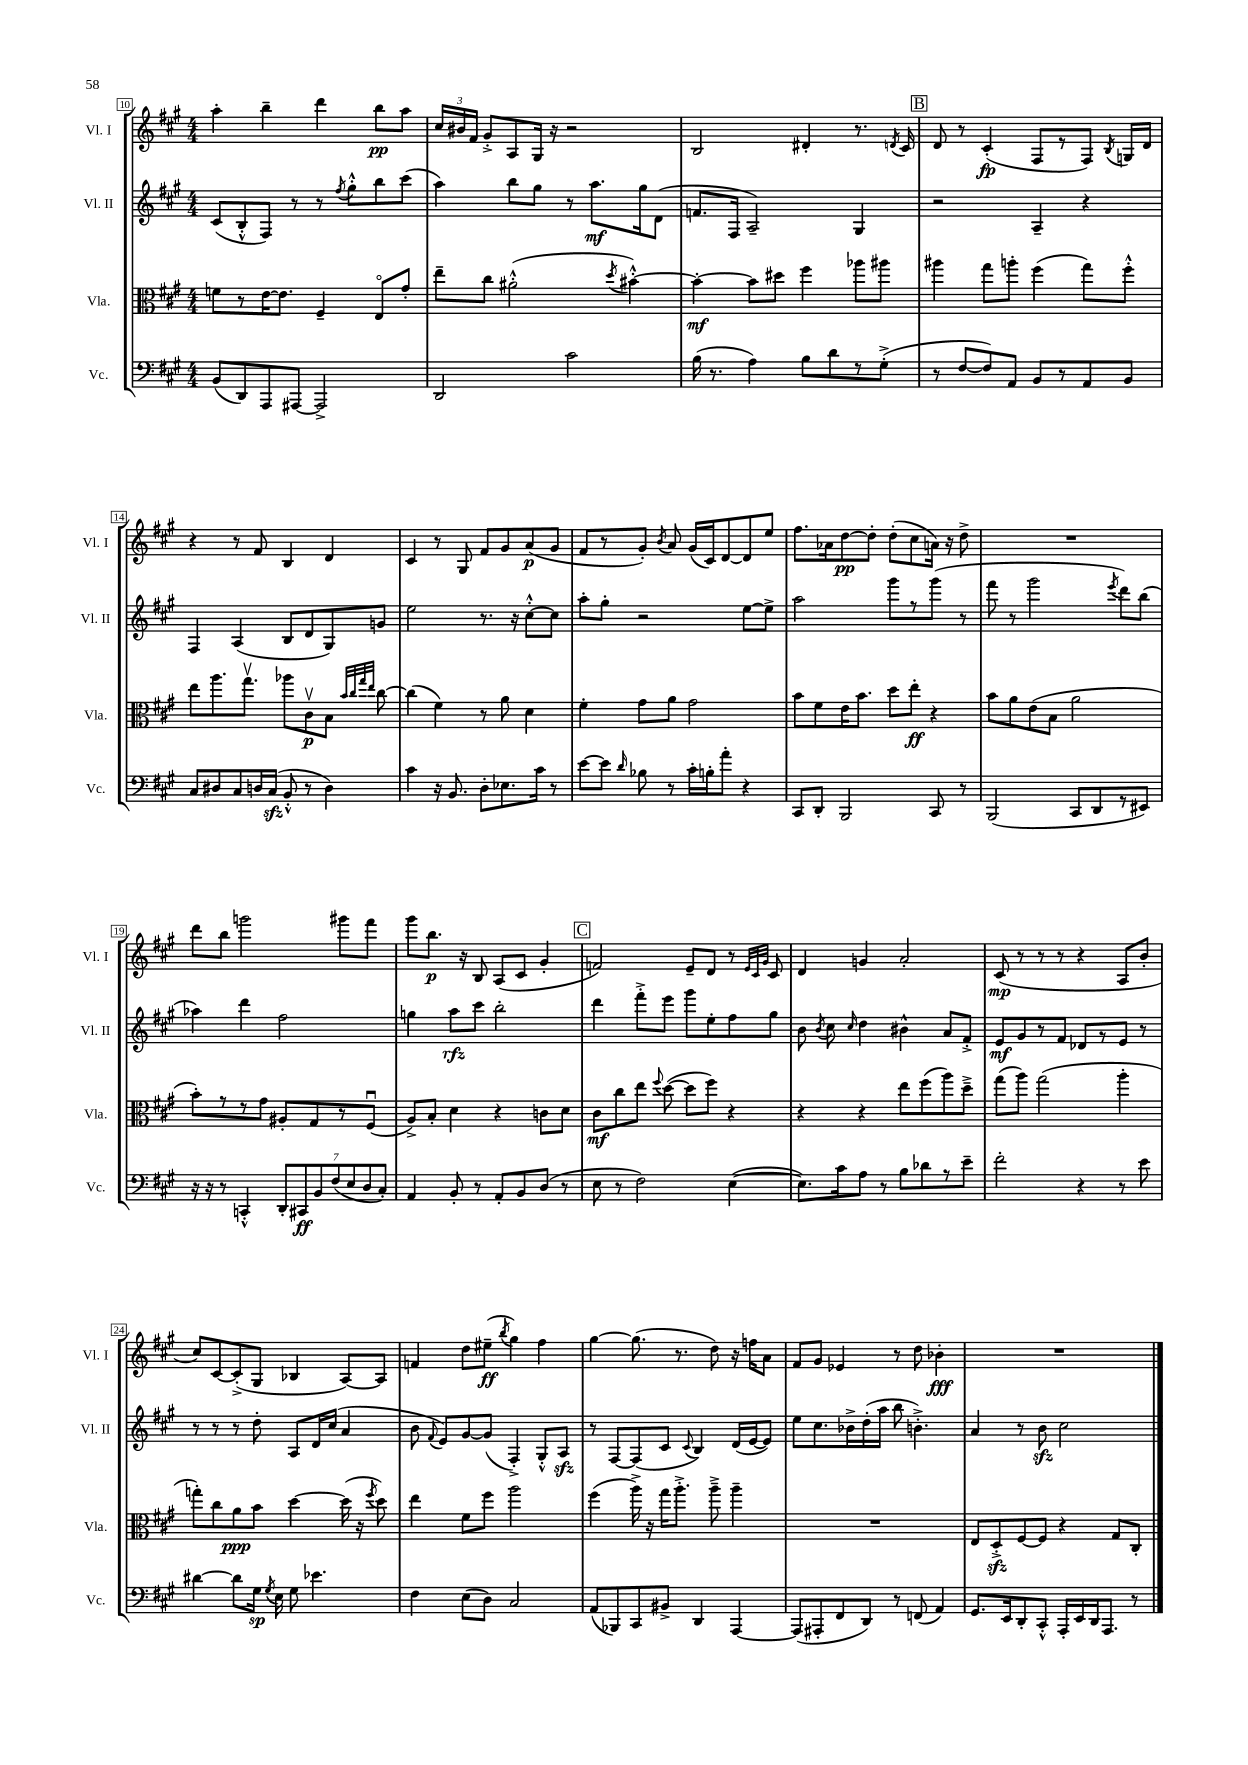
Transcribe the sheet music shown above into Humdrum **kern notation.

**kern	**dynam	**kern	**dynam	**kern	**dynam	**kern	**dynam
*part4	*part4	*part3	*part3	*part2	*part2	*part1	*part1
*staff4	*staff4	*staff3	*staff3	*staff2	*staff2	*staff1	*staff1
*I"Vc.	*	*I"Vla.	*	*I"Vl. II	*	*I"Vl. I	*
*I'Vc.	*	*I'Vla.	*	*I'Vl. II	*	*I'Vl. I	*
*clefF4	*	*clefC3	*	*clefG2	*	*clefG2	*
*k[f#c#g#]	*	*k[f#c#g#]	*	*k[f#c#g#]	*	*k[f#c#g#]	*
*M4/4	*	*M4/4	*	*M4/4	*	*M4/4	*
=10	=10	=10	=10	=10	=10	=10	=10
(8BB/L	.	8fn\L	.	(8c#/L	.	4aa'\	.
8DD/)	.	8r	.	8B'^^/	.	.	.
8AAA/	.	[16e\K	.	8F#/J)	.	4bb~\	.
.	.	8.e\J]	.	.	.	.	.
[8AAA#X/J	.	.	.	8r	.	.	.
2AAA#^/]	.	4F#~/	.	8r	.	4ddd\	.
.	.	.	.	8qff#/	.	.	.
.	.	.	.	8gg#'^^\L	.	.	.
.	.	8E/L	.	8bb\	.	8bb\L	pp
.	.	8g#'/J	.	(8ccc#\J	.	8aa\J	.
=11	=11	=11	=11	=11	=11	=11	=11
2DD/	.	8ee~\L	.	4aa\)	.	24cc#/LL	.
.	.	.	.	.	.	24b#X/	.
.	.	.	.	.	.	24f#/JJ	.
.	.	8cc#\J	.	.	.	8g#'^/L	.
.	.	(2a#X'^^\	.	8bb\L	.	8A/	.
.	.	.	.	8gg#\J	.	16G#/Jk	.
.	.	.	.	.	.	16r	.
2c#\	.	.	.	8r	.	2r	.
.	.	.	.	8.aa\L	mf	.	.
.	.	8qdd/	.	.	.	.	.
.	.	[4b#X'^^\)	.	.	.	.	.
.	.	.	.	16gg#\k	.	.	.
.	.	.	.	(8d\J	.	.	.
=12	=12	=12	=12	=12	=12	=12	=12
(16B\	.	4b#'\_	mf	8.fn/L	.	2B/	.
8.r	.	.	.	.	.	.	.
.	.	.	.	16F#/Jk	.	.	.
4A\)	.	8b#\L]	.	2A~/)	.	.	.
.	.	8dd#X\J	.	.	.	.	.
8B\L	.	4ff#\	.	.	.	4d#X'/	.
8d\	.	.	.	.	.	.	.
8r	.	8aa-X\L	.	4G#/	.	8.r	.
(8G#'^\J	.	8aa#X\J	.	.	.	.	.
.	.	.	.	.	.	8qdn/	.
.	.	.	.	.	.	16c#/	.
!!LO:REH:place=s1:t=B
=13	=13	=13	=13	=13	=13	=13	=13
8r	.	4aa#X\	.	2r	.	8d/	.
[8F#/L	.	.	.	.	.	8r	.
8F#/])	.	8gg#\L	.	.	.	(4c#'/	fp
8AA/J	.	8aan'\J	.	.	.	.	.
8BB/L	.	(4ff#\	.	4A~/	.	8F#/L	.
8r	.	.	.	.	.	8r	.
8AA/	.	8gg#\L)	.	4r	.	8F#/J)	.
.	.	.	.	.	.	8qB/	.
8BB/J	.	8ff#'^^\J	.	.	.	16Gn/LL	.
.	.	.	.	.	.	16d/JJ	.
!!LO:LB:g=z
=14	=14	=14	=14	=14	=14	=14	=14
8C#/L	.	8ee\L	.	4F#/	.	4r	.
8D#X/	.	8.aa\	.	.	.	.	.
8C#/	.	.	.	(4A/	.	8r	.
.	.	8.gg#v\J	.	.	.	.	.
16Dn/L	.	.	.	.	.	8f#/	.
(16C#zz/JJ	.	.	.	.	.	.	.
8BB'^^/	.	8aa-X\L	.	8B/L	.	4B/	.
8r	.	8c#v\	p	8d/	.	.	.
4D\)	.	8B\J	.	8G#/)	.	4d/	.
.	.	32qqb/LLL	.	.	.	.	.
.	.	32qqcc#/	.	.	.	.	.
.	.	32qqgg#/	.	.	.	.	.
.	.	32qqee/JJJ	.	.	.	.	.
.	.	[8cc#\	.	8gn/J	.	.	.
=15	=15	=15	=15	=15	=15	=15	=15
4c#\	.	(4cc#\]	.	2ee\	.	4c#/	.
16r	.	4f#\)	.	.	.	8r	.
8.BB/	.	.	.	.	.	.	.
.	.	.	.	.	.	8G#/	.
8D'\L	.	8r	.	8.r	.	8f#/L	.
8.E-X\	.	8a\	.	.	.	8g#/	.
.	.	.	.	16r	.	.	.
.	.	4d\	.	[8cc#'^^\L	.	(8a/	p
16c#\Jk	.	.	.	.	.	.	.
8r	.	.	.	8cc#\J]	.	8g#/J	.
=16	=16	=16	=16	=16	=16	=16	=16
[8e\L	.	4f#'\	.	8aa'\L	.	8f#/L	.
8e\J]	.	.	.	8gg#'\J	.	8r	.
16qqd/	.	.	.	.	.	.	.
8B-X\	.	8g#\L	.	2r	.	8g#'/J)	.
.	.	.	.	.	.	8qb/	.
8r	.	8a\J	.	.	.	8a/	.
16c#'\LL	.	2g#\	.	.	.	(16g#/LL	.
16Bn'\J	.	.	.	.	.	16c#/J)	.
8a'\J	.	.	.	.	.	[8d/	.
4r	.	.	.	[8ee\L	.	8d/]	.
.	.	.	.	8ee^\J]	.	8ee/J	.
=17	=17	=17	=17	=17	=17	=17	=17
8CC#/L	.	8b\L	.	2aa\	.	8.ff#\L	.
8DD'/J	.	8f#\	.	.	.	.	.
.	.	.	.	.	.	16a-X\k	.
2BBB/	.	16e\K	.	.	.	[8dd\	pp
.	.	8.b\J	.	.	.	.	.
.	.	.	.	.	.	8dd'\J]	.
.	.	8dd\L	.	8ggg#\L	.	(8dd'\L	.
.	.	8ee'\J	ff	8r	.	8cc#\	.
8CC#/	.	4r	.	(8ggg#\J	.	16an\Jk)	.
.	.	.	.	.	.	16r	.
8r	.	.	.	8r	.	8dd^\	.
=18	=18	=18	=18	=18	=18	=18	=18
(2BBB/	.	8b\L	.	8fff#\	.	1r	.
.	.	8a\	.	8r	.	.	.
.	.	(8e\	.	2ggg#\	.	.	.
.	.	8B\J	.	.	.	.	.
8CC#/L	.	2a\	.	.	.	.	.
8DD/	.	.	.	.	.	.	.
.	.	.	.	8qeee/	.	.	.
8r	.	.	.	8ddd\L)	.	.	.
8EE#X/J)	.	.	.	(8bb\J	.	.	.
!!LO:LB:g=z
=19	=19	=19	=19	=19	=19	=19	=19
16r	.	8b'\L)	.	4aa-X\)	.	8ddd\L	.
16r	.	.	.	.	.	.	.
8r	.	8r	.	.	.	8bb\J	.
4CCn'^^/	.	8r	.	4ddd\	.	2gggn\	.
.	.	8g#\J	.	.	.	.	.
14DD'/L	.	8A#X'/L	.	2ff#\	.	.	.
14CC#X/	ff	.	.	.	.	.	.
.	.	8G#/	.	.	.	.	.
14BB/	.	.	.	.	.	.	.
(14F#/	.	.	.	.	.	.	.
.	.	8r	.	.	.	8ggg#X\L	.
14E/	.	.	.	.	.	.	.
14D/	.	.	.	.	.	.	.
.	.	(8F#u/J	.	.	.	8fff#\J	.
14C#'/J)	.	.	.	.	.	.	.
=20	=20	=20	=20	=20	=20	=20	=20
4AA/	.	8A^/L)	.	4ggn\	.	8ggg#\L	.
.	.	8B'/J	.	.	.	8.bb\J	p
8BB'/	.	4d\	.	8aa\L	rfz	.	.
.	.	.	.	.	.	16r	.
8r	.	.	.	8ccc#\J	.	8B/	.
8AA'/L	.	4r	.	2bb'\	.	(8A/L	.
8BB/	.	.	.	.	.	8c#/J	.
(8D/J	.	8cn\L	.	.	.	4g#'/	.
8r	.	8d\J	.	.	.	.	.
!!LO:REH:place=s1:t=C
=21	=21	=21	=21	=21	=21	=21	=21
8E\	.	8c#\L	mf	4ddd\	.	2fn/)	.
8r	.	8cc#\	.	.	.	.	.
2F#\)	.	8ee\J	.	8fff#'^\L	.	.	.
.	.	8qqff#/	.	.	.	.	.
.	.	([8dd\	.	8eee\J	.	.	.
.	.	8dd\L]	.	8ggg#\L	.	8e~/L	.
.	.	8ff#\J)	.	8ee'\	.	8d/J	.
([4E\	.	4r	.	8ff#\	.	8r	.
.	.	.	.	.	.	32qqe/LLL	.
.	.	.	.	.	.	32qqc#/	.
.	.	.	.	.	.	32qqg#/JJJ	.
.	.	.	.	8gg#\J	.	8c#/	.
=22	=22	=22	=22	=22	=22	=22	=22
8.E\L])	.	4r	.	8b\	.	4d/	.
.	.	.	.	8qb/	.	.	.
.	.	.	.	8cc#\	.	.	.
16c#\k	.	.	.	.	.	.	.
.	.	.	.	16qqcc#/	.	.	.
8A\J	.	4r	.	4dd\	.	4gn/	.
8r	.	.	.	.	.	.	.
8B\L	.	8ee\L	.	4b#X^^\	.	2a'/	.
8d-X\	.	(8ff#\	.	.	.	.	.
8r	.	8aa\)	.	8a/L	.	.	.
8e~\J	.	8dd~^\J	.	8f#'^/J	.	.	.
=23	=23	=23	=23	=23	=23	=23	=23
2f#'\	.	(8gg#\L	.	8e/L	mf	(8c#/	mp
.	.	8aa\J)	.	8g#/	.	8r	.
.	.	(2gg#\	.	8r	.	8r	.
.	.	.	.	8f#/J	.	8r	.
4r	.	.	.	8d-X/L	.	4r	.
.	.	.	.	8r	.	.	.
8r	.	4aa'\	.	8e/J	.	8A/L	.
8e\	.	.	.	8r	.	8b'/J	.
!!LO:LB:g=z
=24	=24	=24	=24	=24	=24	=24	=24
[4d#X\	.	8ggn'\L)	.	8r	.	8cc#/L)	.
.	.	8cc#\	.	8r	.	[8c#/	.
8d#\L]	.	8a\	ppp	8r	.	(8c#'^/]	.
16G#\Jk	sp	8b\J	.	8dd'\	.	8G#/J	.
8qG#/	.	.	.	.	.	.	.
16E\	.	.	.	.	.	.	.
8G#\	.	[4dd\	.	8A/L	.	4B-X/	.
4.e-X\	.	.	.	16d/L	.	.	.
.	.	.	.	(16cc#/JJ	.	.	.
.	.	(16dd\]	.	4a/	.	[8A/L)	.
.	.	16r	.	.	.	.	.
.	.	8qff#/	.	.	.	.	.
.	.	8dd\)	.	.	.	8A/J]	.
=25	=25	=25	=25	=25	=25	=25	=25
4F#\	.	4ee\	.	8b\	.	4fn/	.
.	.	.	.	8qqf#/	.	.	.
.	.	.	.	8e/L)	.	.	.
(8E\L	.	8f#\L	.	[8g#/	.	8dd\L	.
8D\J)	.	8ff#\J	.	(8g#/J]	.	(8ee#X~\J	ff
.	.	.	.	.	.	8qbb/	.
2C#/	.	2aa\	.	4F#'^/)	.	4gg#\)	.
.	.	.	.	8G#'^^/L	.	4ff#\	.
.	.	.	.	8Azz/J	.	.	.
=26	=26	=26	=26	=26	=26	=26	=26
(8AA/L	.	(4ff#\	.	8r	.	[4gg#\	.
8BBB-X/)	.	.	.	[8F#/L	.	.	.
8CC#/	.	16aa^\)	.	(8F#/]	.	(8.gg#\]	.
.	.	16r	.	.	.	.	.
8BB#X^/J	.	16gg#\KL	.	8c#/J	.	.	.
.	.	8.aa'^\J	.	.	.	8.r	.
.	.	.	.	8qqc#/	.	.	.
4DD/	.	.	.	4B/)	.	.	.
.	.	8aa~^\	.	.	.	8dd\)	.
[4AAA/	.	4aa~\	.	(16d/LL	.	16r	.
.	.	.	.	[16e/J	.	16ffn\KL	.
.	.	.	.	8e/J])	.	8a\J	.
=27	=27	=27	=27	=27	=27	=27	=27
(8AAA/L]	.	1r	.	8ee\L	.	8f#/L	.
8AAA#X'/	.	.	.	8.cc#\	.	8g#/J	.
8FF#/	.	.	.	.	.	4e-X/	.
.	.	.	.	16b-X^\L	.	.	.
8DD/J)	.	.	.	(16dd'\	.	.	.
.	.	.	.	16aa\JJ	.	.	.
8r	.	.	.	8bb\	.	8r	.
(8FFn/	.	.	.	4.bn'^\)	.	8dd\	.
4AA/)	.	.	.	.	.	4b-X'\	fff
=28	=28	=28	=28	=28	=28	=28	=28
8.GG#/L	.	8E/L	.	4a/	.	1r	.
.	.	8Dzz'^/	.	.	.	.	.
16EE/k	.	.	.	.	.	.	.
8DD'/	.	[8F#/	.	8r	.	.	.
8CC#'^^/J	.	8F#/J]	.	8bzz\	.	.	.
16AAA'/LL	.	4r	.	2cc#\	.	.	.
16EE/	.	.	.	.	.	.	.
16DD/J	.	.	.	.	.	.	.
8.AAA/J	.	.	.	.	.	.	.
.	.	8G#/L	.	.	.	.	.
8r	.	8C#'/J	.	.	.	.	.
==	==	==	==	==	==	==	==
*-	*-	*-	*-	*-	*-	*-	*-
